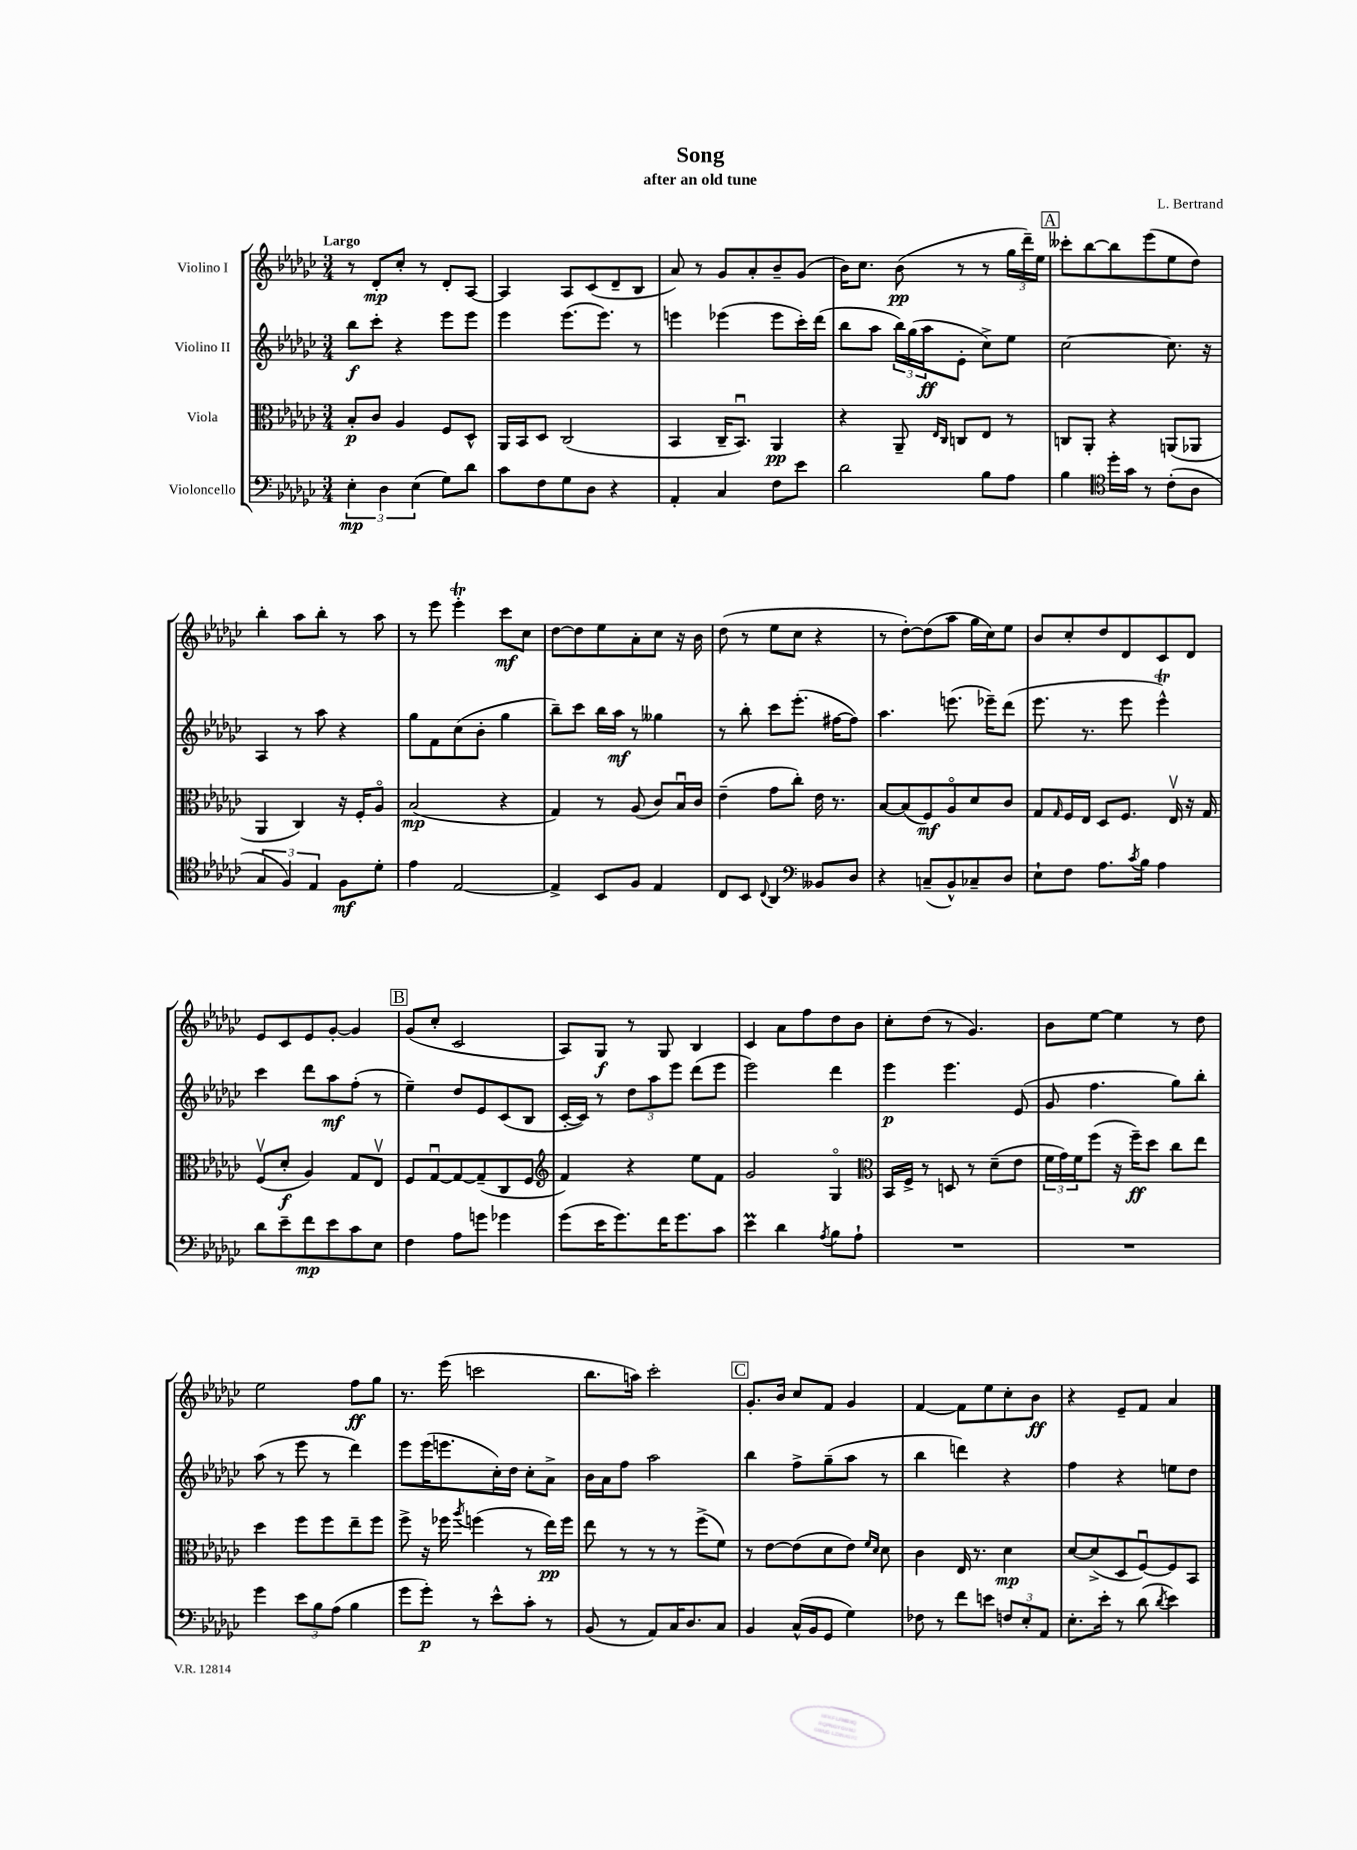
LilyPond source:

\header { title = "Song" composer = "L. Bertrand" subtitle = "after an old tune" }
<<
\new StaffGroup <<
\new Staff = "s0" \with { instrumentName = "Violino I" } {
    \clef treble \key ges \major \numericTimeSignature \time 3/4 \tempo "Largo"
    r8 des'8-.\mp ces''8-. r8 des'8-. aes8~ |
    aes4 aes8 ces'8( des'8-- bes8 |
    aes'8) r8 ges'8 aes'8-. bes'8-- ges'8( |
    bes'16) ces''8. bes'8\pp( r8 r8 \tuplet 3/2 { ges''16 des'''16--) ees''16 } |
    \mark \markup { \box "A" } ceses'''8-. bes''8~ bes''8 ees'''8( ees''8 des''8) |
    bes''4-. aes''8 bes''8-. r8 aes''8 |
    r8 ees'''8 ees'''4-.\trill ces'''8\mf ces''8 |
    des''8~ des''8 ees''8 aes'8-. ces''8 r16 bes'16 |
    des''8( r8 ees''8 ces''8 r4 |
    r8 des''8~-.) des''8( aes''8 ges''16 ces''16) ees''8 |
    bes'8 ces''8-. des''8 des'8 ces'8 des'8 |
    ees'8 ces'8 ees'8 ges'8~-. ges'4 |
    \mark \markup { \box "B" } ges'8( ces''8-. ces'2 |
    aes8) ges8\f r8 ges8 bes4 |
    ces'4 aes'8 f''8 des''8 bes'8 |
    ces''8-. des''8( r8 ges'4.) |
    bes'8 ees''8~ ees''4 r8 des''8 |
    ees''2 f''8\ff ges''8 |
    r8. ees'''16( c'''2 |
    bes''8. a''16) ces'''2-. |
    \mark \markup { \box "C" } ges'8.-. bes'16 ces''8 f'8 ges'4 |
    f'4~ f'8 ees''8 ces''8-. bes'8\ff |
    r4 ees'8-- f'8 aes'4 \bar "|." |
}
\new Staff = "s1" \with { instrumentName = "Violino II" } {
    \clef treble \key ges \major \numericTimeSignature \time 3/4
    bes''8\f ces'''8-. r4 ees'''8 ees'''8 |
    ees'''4 ees'''8.( ees'''8.) r8 |
    e'''4 ees'''4( ees'''8 ces'''16-.) des'''16( |
    bes''8 aes''8 \tuplet 3/2 { bes''16) ges''16( aes''16\ff } ees'8-. ces''8->) ees''8 |
    \mark \markup { \box "A" } ces''2~ ces''8. r16 |
    aes4 r8 aes''8 r4 |
    ges''8 f'8 ces''8( bes'8-. ges''4 |
    bes''8--) ces'''8 bes''16 aes''16\mf r8 geses''4 |
    r8 bes''8-. ces'''8 ees'''8.-.( fis''16~ fis''8) |
    aes''4. e'''8.( ees'''16--) des'''8( |
    ees'''8. r8. ees'''8 ees'''4-^\trill) |
    ces'''4 des'''8 aes''8\mf f''8-.( r8 |
    \mark \markup { \box "B" } ees''4--) des''8 ees'8 ces'8( bes8 |
    ces'16~-. ces'16) r8 \tuplet 3/2 { des''8 aes''8 ees'''8 } des'''8( ees'''8 |
    ees'''2) des'''4 |
    ees'''4\p ees'''4. ees'8( |
    ges'8 f''4. ges''8) bes''8-. |
    aes''8( r8 ees'''8 r8 des'''4) |
    ees'''8 ees'''16( e'''8. ces''16-.) des''16 ces''8-. aes'8-> |
    bes'16 aes'16 f''8 aes''2 |
    \mark \markup { \box "C" } bes''4 f''8-> ges''8--( aes''8 r8 |
    bes''4 d'''4) r4 |
    f''4 r4 e''8 des''8 \bar "|." |
}
\new Staff = "s2" \with { instrumentName = "Viola" } {
    \clef alto \key ges \major \numericTimeSignature \time 3/4
    bes8-.\p ces'8 aes4 f8 des8-^ |
    aes,16 bes,16 des8 ces2( |
    bes,4 ces16-- bes,8.\downbow) aes,4\pp |
    r4 aes,8-- \grace { ees16 ces16 } c8 ees8 r8 |
    \mark \markup { \box "A" } c8 aes,8-. r4 a,8( aes,8 |
    aes,4 ces4) r16 f16-. aes8\flageolet |
    bes2\mp( r4 |
    ges4) r8 aes8( ces'8) bes16\downbow ces'16 |
    ees'4--( ges'8 ces''8-.) ees'16 r8. |
    bes8~ bes8( f8\mf) aes8\flageolet des'8 ces'8 |
    ges8 \grace { ges16 } f16 ees16 des8 f8. ees16\upbow r16 ges16 |
    f8\upbow( des'8-.\f aes4) ges8 ees8\upbow |
    \mark \markup { \box "B" } f8 ges8~\downbow ges8~ ges8--( ces8 f8 |
    \clef treble f'4) r4 ees''8 f'8 |
    ges'2 ges4\flageolet |
    \clef alto bes,16 f16-> r8 d8 r8 des'8--( ees'8 |
    \tuplet 3/2 { f'16 ges'16) f'16 } f''8( r16 f''16--\ff) des''8 ces''8 ees''8 |
    des''4 f''8 f''8 ees''8-- f''8 |
    f''8-> r16 fes''16 \acciaccatura { aes''8 } f''4( r8 ees''16\pp) f''16 |
    ees''8 r8 r8 r8 f''8->( f'8) |
    \mark \markup { \box "C" } r8 ees'8~ ees'8( des'8 ees'8) \grace { f'16 des'16 } des'8 |
    ces'4 ees16 r8. des'4\mp |
    des'8~ des'8->( des8 f8~\downbow) f8 bes,8 \bar "|." |
}
\new Staff = "s3" \with { instrumentName = "Violoncello" } {
    \clef bass \key ges \major \numericTimeSignature \time 3/4
    \tuplet 3/2 { ees4-.\mp des4 ees4( } ges8) des'8 |
    ces'8 f8 ges8 des8 r4 |
    aes,4-. ces4 f8 ees'8 |
    des'2 bes8 aes8 |
    \mark \markup { \box "A" } bes4 \clef tenor des''16-. ges'16 r8 ces'8-.( aes8 |
    \tuplet 3/2 { ges4 f4) ees4 } f8\mf des'8-. |
    ees'4 ees2~ |
    ees4-> bes,8 f8 ees4 |
    ces8 bes,8 \appoggiatura { ces8 } aes,4 \clef bass beses,8 des8 |
    r4 c8--( bes,8-^) ces8-- des8 |
    ees8-! f8 aes8. \acciaccatura { ces'8 } bes16 aes4 |
    des'8 ees'8-- f'8\mp ees'8 ces'8 ees8 |
    \mark \markup { \box "B" } f4 aes8 g'8 ges'4 |
    ges'8( ees'16 ges'8.) f'16 ges'8. ces'8 |
    ees'4\prall des'4 \acciaccatura { aes8 } bes8 aes8-! |
    R2. |
    R2. |
    ges'4 \tuplet 3/2 { ees'8 bes8 aes8( } bes4 |
    ges'8 ges'8-.\p) r8 ees'8-^ ces'8-. r8 |
    bes,8( r8 aes,8) ces16 des8. ces8 |
    \mark \markup { \box "C" } bes,4 ces16-^( bes,16 ges,8 ges4) |
    fes8 r8 f'8 e'8 \tuplet 3/2 { f8 ees8-. aes,8 } |
    ees8.-. ees'16-. r8 des'8( \acciaccatura { des'8 } ees'4) \bar "|." |
}
>>
>>
\layout { \context { \Score \remove "Bar_number_engraver" } }
